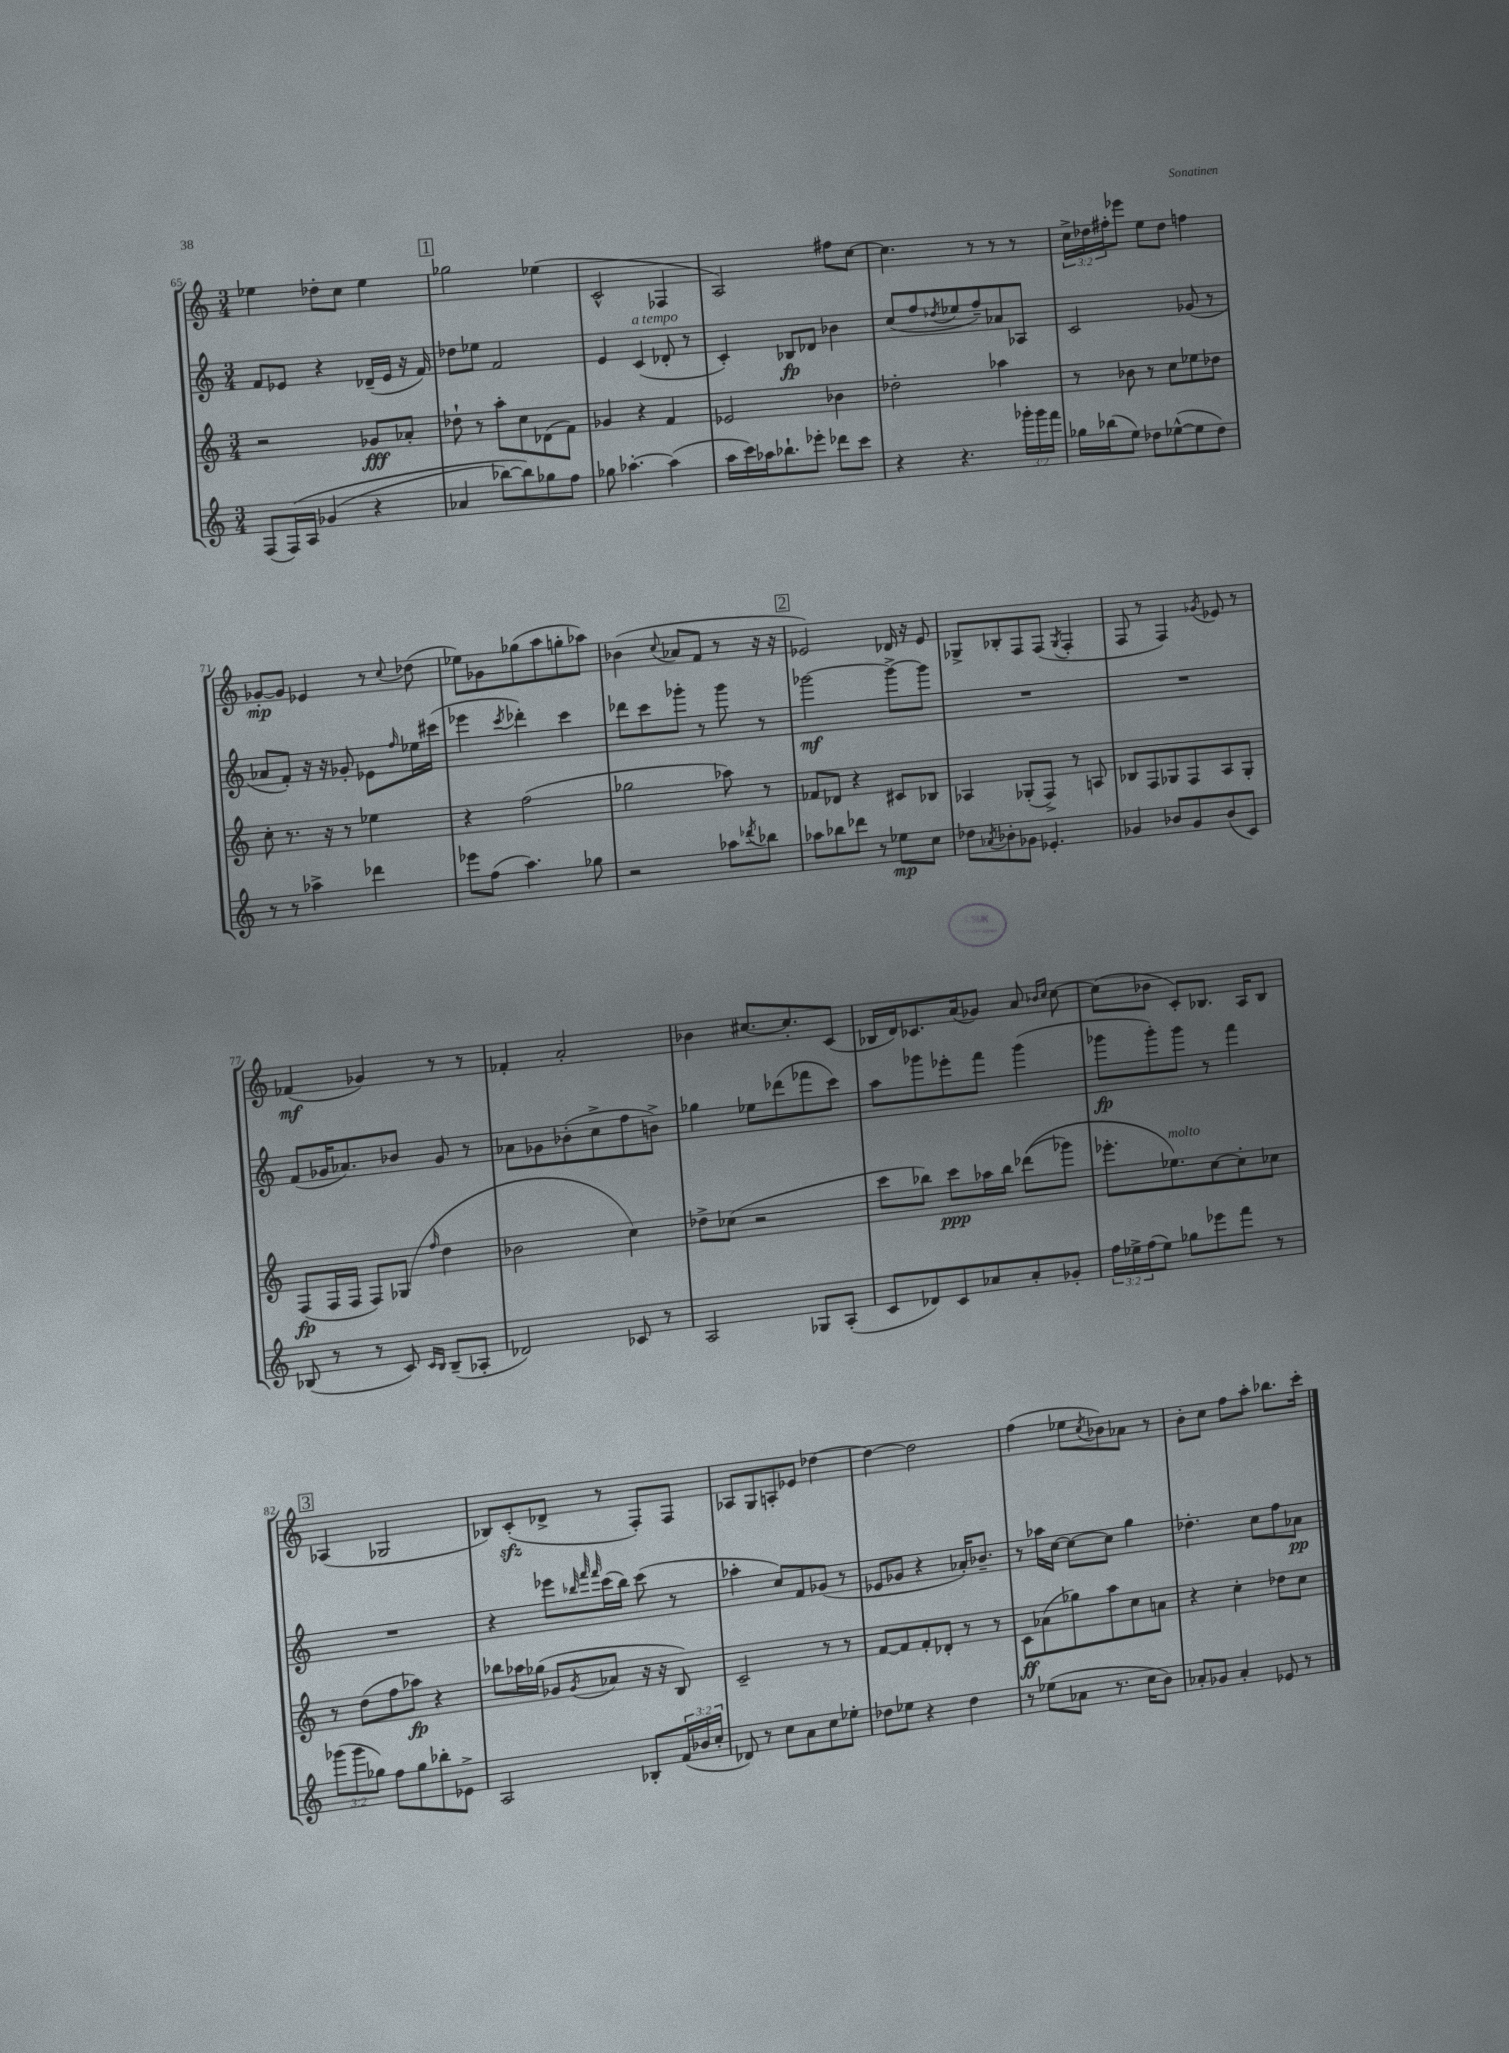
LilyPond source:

<<
\new StaffGroup <<
\new Staff = "s0" {
    \clef treble \key c \major \numericTimeSignature \time 3/4 \override Staff.TupletNumber.text = #tuplet-number::calc-fraction-text
    ees''4 des''8-. c''8 ees''4 |
    \mark \markup { \box "1" } ges''2 ees''4( |
    c'2-^ fes4 |
    a2) fis''8 c''8~ |
    c''4. r8 r8 r8 |
    \tuplet 3/2 { c''16-> des''16 fis''16-. } ees'''8 e''8 des''8 f''4 |
    ges'8~-.\mp ges'8 ees'4 r8 \appoggiatura { c''8 } des''8( |
    ees''8) ges'8 ges''8( a''8 g''8-. aes''8) |
    bes'4( \appoggiatura { c''8 } aes'8 f'8 r8 r16 r16 |
    \mark \markup { \box "2" } ees'2) des'16 r16 ees'8 |
    ges8-> bes8-. f8 f8( \acciaccatura { ges8 } f4-. |
    f8 r8 f4) \acciaccatura { ges'8 } ees'8 r8 |
    fes'4\mf( ges'4) r8 r8 |
    fes'4-. a'2-. |
    bes'4 cis''8.~ cis''8.-. c'8( |
    bes16 d'16) ces'8. a'16( ges'8) a'8 \grace { bes'16 c''16 } c''8~ |
    c''8( bes'8 c'8-.) bes8. a16 bes8 |
    \mark \markup { \box "3" } aes4( ges2 |
    bes8) c'8-.\sfz( des'8-> r8 f8-.) f8 |
    aes8 g8 a8-. ees'8 des''4~ |
    des''4~ des''2 |
    f''4( ees''8 \acciaccatura { c''8 } bes'8) aes'8 r8 |
    b'8-. c''8 f''8 a''8-. bes''8. c'''16-. \bar "|." |
}
\new Staff = "s1" {
    \clef treble \key c \major \numericTimeSignature \time 3/4
    f'8 ees'8 r4 des'16--( ees'16 r16 f'16) |
    \mark \markup { \box "1" } des''8 ees''8 f'2 |
    e'4 c'4^\markup { \italic "a tempo" }( des'8-. r8 |
    c'4-.) bes8\fp des'8 bes'4 |
    c''8( f''8 \acciaccatura { des''8 } ees''8 f''8--) aes'8 aes8 |
    c'2 ges'8( r8 |
    aes'8 f'8-.) r16 r16 ges'8-. ees'8 \grace { f''16 } ees''16 cis'''16( |
    ees'''4 \acciaccatura { c'''8 } des'''4-.) c'''4 |
    des'''8 c'''8 ges'''8-. r8 ges'''8 r8 |
    \mark \markup { \box "2" } ges'''2~\mf ges'''8~-> ges'''8 |
    R2. |
    R2. |
    f'8( ges'16 aes'8.) bes'8 ges'8 r8 |
    aes'8 ges'8 bes'8-.( c''8-> f''8 b'8->) |
    ges''4 ees''8 des'''8( fes'''8 c'''8) |
    a''8 ges'''8 ees'''8-. f'''8 ges'''4( |
    ges'''8\fp ges'''8-.) ges'''8 r8 f'''4 |
    \mark \markup { \box "3" } R2. |
    r4 ees'''8 \grace { bes''32 f'''32 f'''32 } c'''16( bes''16) c'''8( r8 |
    aes''4-. c''8) f'8 ges'8( r8 |
    ees'8 ges'8 r4 aes'16-.) bes'8.-- |
    r8 aes''16 c''16~ c''8~ c''8 g''4 |
    des''4.-. c''8 f''8 aes'8\pp \bar "|." |
}
\new Staff = "s2" {
    \clef treble \key c \major \numericTimeSignature \time 3/4
    r2 ges'8\fff aes'8-. |
    \mark \markup { \box "1" } des''8-! r8 a''8-. c''8 des'8( f'8) |
    ges'4 r4 f'4 |
    ees'2 bes'4 |
    des''2-. aes''4 |
    r8 bes'8 r8 c''8 ees''8 des''8 |
    c''8-. r8. r16 r8 ees''4 |
    r4 f''2( |
    ges''2 aes''8) r8 |
    \mark \markup { \box "2" } fes'8 des'8 r4 cis'8 bes8 |
    aes4 ges8-.( f8->) r8 a8 |
    bes8 f8 ges8 f8 a8 ges8-. |
    f8\fp( f16 f16 f8) ges8( \grace { f''16 } d''4 |
    bes'2 c''4) |
    des''8-> ces''8( r2 |
    c'''8 bes''8) c'''8\ppp aes''16 bes''16 des'''8(\( ges'''8) |
    ees'''8.-. ees''8.^\markup { \italic "molto" }\) c''8~ c''8-. ces''8 |
    \mark \markup { \box "3" } r8 d''8( f''8 aes''8\fp) r4 |
    bes''8 aes''16 ges''16( ges'8 \acciaccatura { ges'8 } aes'8 r16 r16 b8) |
    c'2-- r8 r8 |
    f'8~ f'8 f'8-. des'8-. r8 r8 |
    c'8\ff aes'8( ges''8) a''8 c''8 a'8 |
    r4 c''4-. des''8 c''8 \bar "|." |
}
\new Staff = "s3" {
    \clef treble \key c \major \numericTimeSignature \time 3/4 \override Staff.TupletNumber.text = #tuplet-number::calc-fraction-text
    f8( f16)\( a16 ges'4( r4 |
    \mark \markup { \box "1" } aes'4 bes''8~) bes''8\) ges''8 f''8 |
    ges''8 aes''4.~-. aes''4( |
    a''16 c'''16) aes''16 bes''8.-! ees'''8-. des'''8 c'''8 |
    r4 r4. \tuplet 3/2 { ges'''16-. ges'''16 f'''16 } |
    ges''16 bes''16( e''8) des''8 ees''8~-^( ees''8 des''8) |
    r8 r8 aes''4-> des'''4 |
    ees'''8 f''8( a''4.) ges''8 |
    r2 aes''8 \acciaccatura { des'''8 } bes''8 |
    \mark \markup { \box "2" } aes''8 bes''8 des'''8 r8 ees''8\mp c''8 |
    des''8 \acciaccatura { aes'8 } bes'8-. ges'8 ees'4.-. |
    ges'4 bes'8 ges'8 bes'8( c'8) |
    bes8( r8 r8 c'8) \grace { c'16 bes16 } bes8--( aes8-. |
    des'2) ces'8 r8 |
    a2 ges8 a8-.( |
    c'8 des'8) c'8 aes'8 aes'8-. ges'8-. |
    \tuplet 3/2 { f''16 ees''16-> f''16( } ees''8) ges''8 ees'''8 f'''8 r8 |
    \mark \markup { \box "3" } \tuplet 3/2 { ges'''8( ges'''8 ges''8) } f''8 ges''8 bes''8-. ees'8-> |
    a2 bes8-. \tuplet 3/2 { f'16( bes'16 c''16-. } |
    des'8) r8 c''8 a'8 c''8 ees''8-. |
    des''8 ees''8 r4 des''4 |
    r8 ees''8( aes'8 r8. c''16 b'8) |
    aes'8-. ges'8 aes'4-. ees'8 r8 \bar "|." |
}
>>
>>
\layout { \context { \Score currentBarNumber = #65 } }
